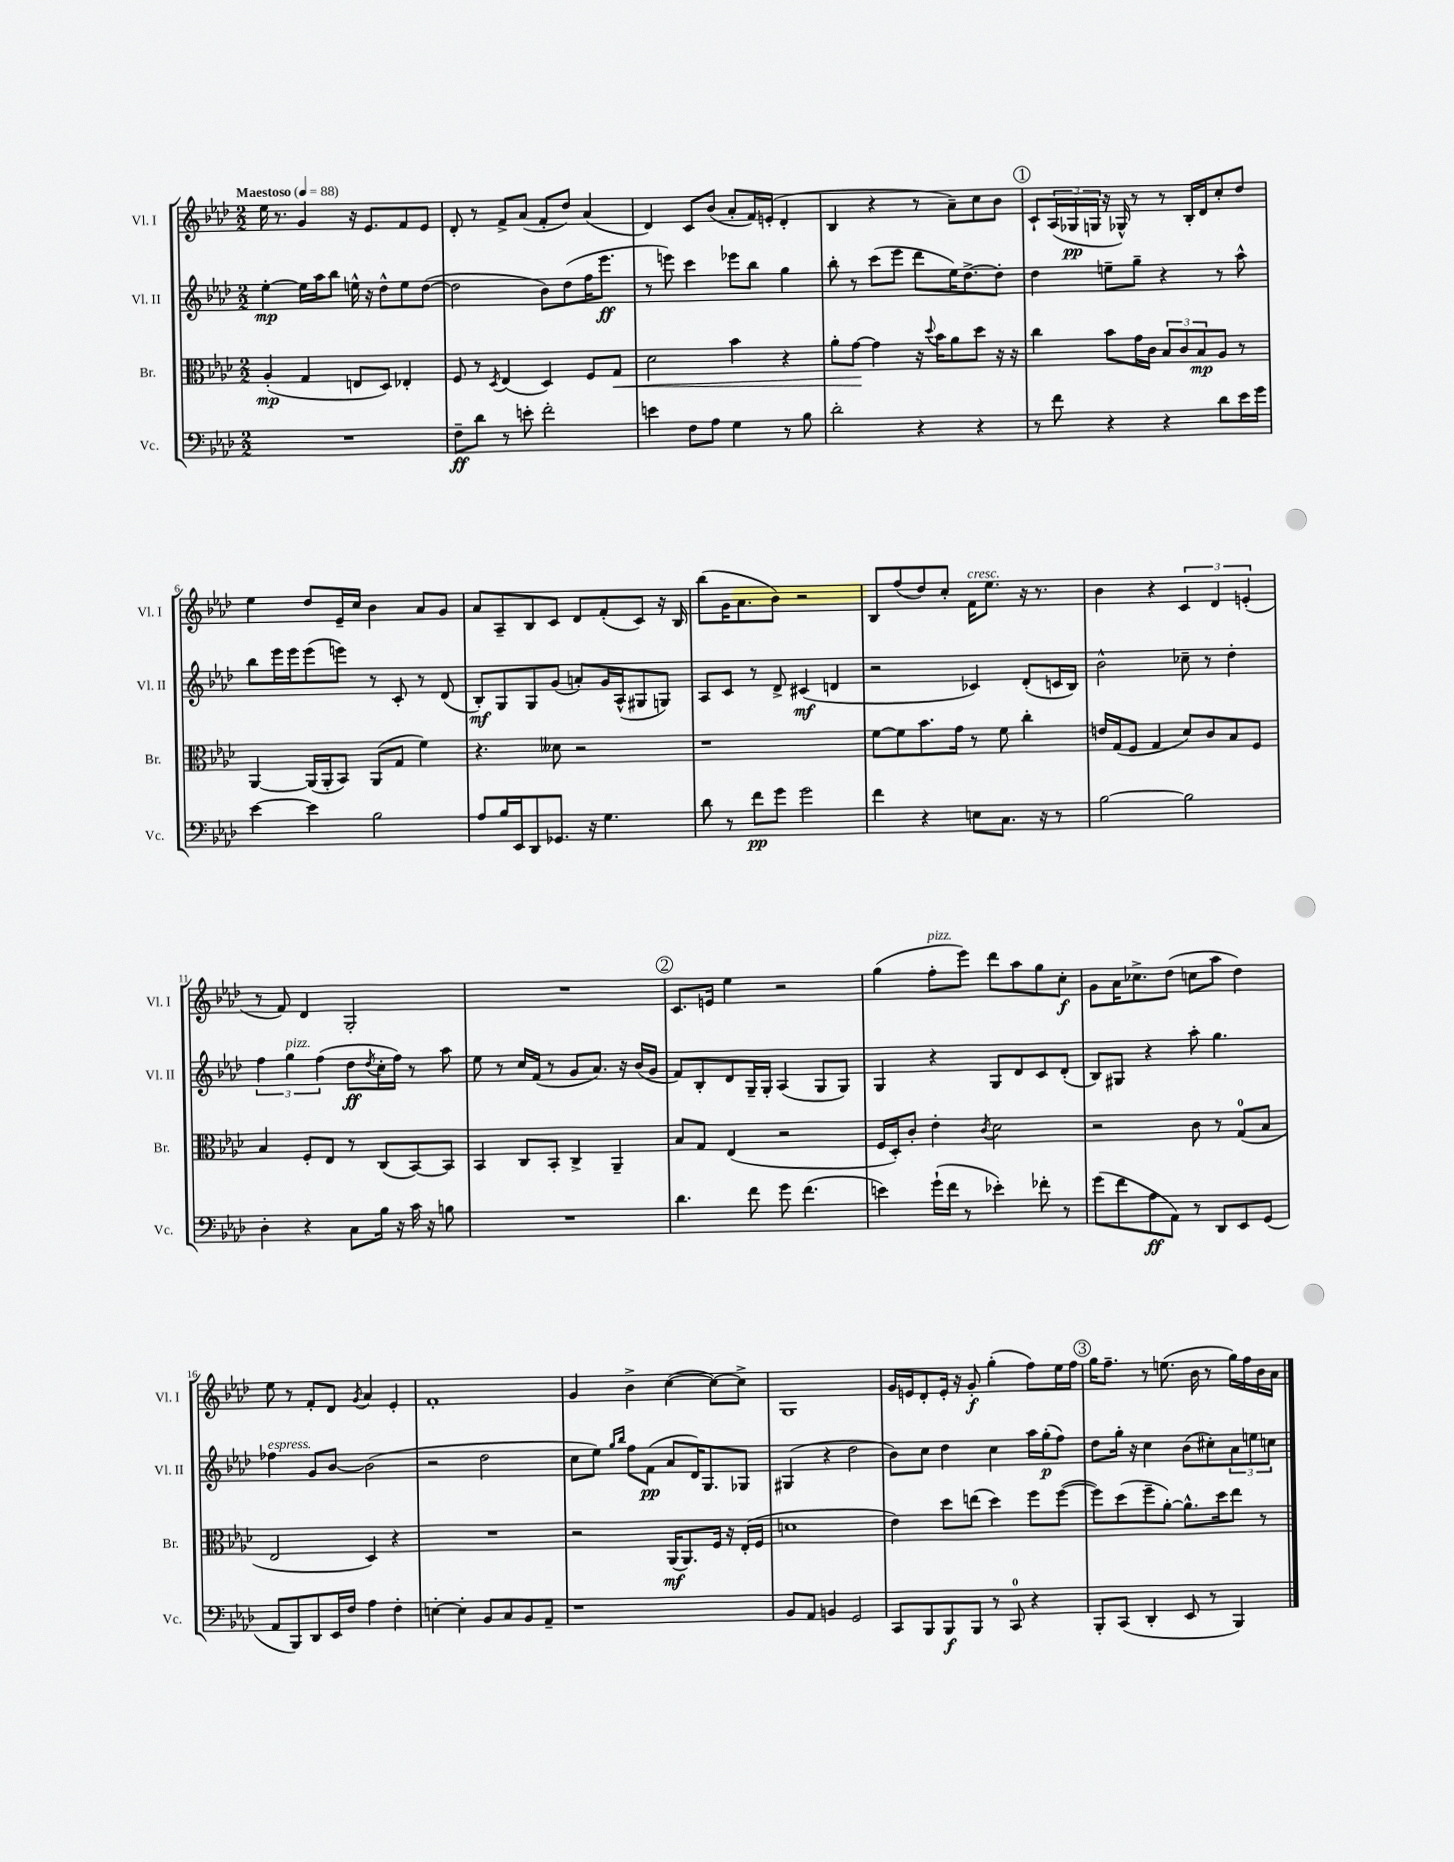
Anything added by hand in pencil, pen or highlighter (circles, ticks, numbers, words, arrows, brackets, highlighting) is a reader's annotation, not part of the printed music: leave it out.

**kern	**dynam	**kern	**dynam	**kern	**dynam	**kern	**dynam
*part4	*part4	*part3	*part3	*part2	*part2	*part1	*part1
*staff4	*staff4	*staff3	*staff3	*staff2	*staff2	*staff1	*staff1
*I"Vc.	*	*I"Br.	*	*I"Vl. II	*	*I"Vl. I	*
*I'Vc.	*	*I'Br.	*	*I'Vl. II	*	*I'Vl. I	*
*clefF4	*	*clefC3	*	*clefG2	*	*clefG2	*
*k[b-e-a-d-]	*	*k[b-e-a-d-]	*	*k[b-e-a-d-]	*	*k[b-e-a-d-]	*
*M2/2	*	*M2/2	*	*M2/2	*	*M2/2	*
*MM88	*	*MM88	*	*MM88	*	*MM88	*
=1	=1	=1	=1	=1	=1	=1	=1
!	!	!	!	!	!	!LO:TX:a:B:t=Maestoso	!
1r	.	(4A-'/	mp	[4ee-'\	mp	16ee-\	.
.	.	.	.	.	.	8.r	.
.	.	4G/	.	16ee-\LL]	.	4g/	.
.	.	.	.	16aa-\J	.	.	.
.	.	.	.	8bb-\J	.	.	.
.	.	8En/L	.	16een^^\	.	16r	.
.	.	.	.	16r	.	8.e-/L	.
.	.	8D-/J)	.	8dd-^^\L	.	.	.
.	.	4E-X'/	.	8ee\	.	8f/	.
.	.	.	.	([8dd-\J	.	8e-/J	.
=2	=2	=2	=2	=2	=2	=2	=2
8F~\L	ff	8F/	.	2dd-\]	.	8d-'/	.
8d-\J	.	8r	.	.	.	8r	.
.	.	8qD-/	.	.	.	.	.
8r	.	(4E-/	.	.	.	8f^/L	.
8en'\	.	.	.	.	.	(8a-/J	.
2f'\	.	4D-/)	.	8b-\L)	.	8f'/L	.
.	.	.	.	(8dd-\	.	8dd-/J)	.
.	.	8F/L	.	16ff\K	.	(4a-/	.
.	.	.	.	8.eee-\J	ff	.	.
!	!	!	!LO:HP:b	!	!	!	!
.	.	8G/J	<	.	.	.	.
=3	=3	=3	=3	=3	=3	=3	=3
4en\	.	2d-\	.	8r	.	4d-/)	.
.	.	.	.	8eeen\)	.	.	.
8F\L	.	.	.	4ccc\	.	8c/L	.
8A-\J	.	.	.	.	.	(8b-/J	.
4G\	.	4b-\	.	8eee-X\L	.	8a-'/L	.
.	.	.	.	8bb-\J	.	16f/L)	.
.	.	.	.	.	.	(16en'/JJ	.
8r	.	4r	.	4gg\	.	4d-'/	.
8B-\	.	.	.	.	.	.	.
=4	=4	=4	=4	=4	=4	=4	=4
2d-'\	.	8a-'\L	.	8bb-'\	.	4B-/	.
.	.	[8g\J	.	8r	.	.	.
.	.	4g\]	[	(8ccc\L	.	4r	.
.	.	.	.	8eee-\J	.	.	.
4r	.	16r	.	8ddd-\L	.	8r	.
.	.	8qqdd-/	.	.	.	.	.
.	.	16b-\KL	.	.	.	.	.
.	.	8a-\	.	16ee-\K)	.	8a-~\L)	.
.	.	.	.	[8.dd-^\	.	.	.
4r	.	8dd-\J	.	.	.	8cc\	.
.	.	16r	.	8dd-'\J]	.	8b-\J	.
.	.	16r	.	.	.	.	.
!!LO:REH:place=s1:t=1
=5	=5	=5	=5	=5	=5	=5	=5
8r	.	4cc\	.	4dd-\	.	8c`/L	.
8f\	.	.	.	.	.	(24A-/L	.
.	.	.	.	.	.	24G-X/	pp
.	.	.	.	.	.	24Gn/JJ	.
4r	.	8b-\L	.	8een~\L	.	16r	.
.	.	.	.	.	.	16G-X^^/)	.
.	.	16g\L	.	8gg~\J	.	8r	.
.	.	16c\JJ	.	.	.	.	.
4r	.	12B-/L	.	4r	.	8r	.
.	.	12c/	.	.	.	.	.
.	.	.	.	.	.	16B-'/LL	.
.	.	12B-/	mp	.	.	.	.
.	.	.	.	.	.	16d-/J	.
8d-\L	.	8A-/J	.	8r	.	8cc'/	.
16e-\L	.	8r	.	8aa-^^\	.	8dd-/J	.
16g\JJ	.	.	.	.	.	.	.
!!LO:LB:g=z
=6	=6	=6	=6	=6	=6	=6	=6
[4e-\	.	[4AA-/	.	8bb-\L	.	4ee-\	.
.	.	.	.	16eee-\L	.	.	.
.	.	.	.	16eee-\J	.	.	.
4e-\]	.	(16AA-/LL]	.	(8eee-\	.	8dd-/L	.
.	.	16AA-'/J	.	.	.	.	.
.	.	8BB-/J)	.	8eeen\J)	.	16e-~/L	.
.	.	.	.	.	.	16cc/JJ	.
2B-\	.	(8AA-/L	.	8r	.	4b-\	.
.	.	8G/J	.	8c'/	.	.	.
.	.	4f\)	.	8r	.	8a-/L	.
.	.	.	.	(8d-/	.	8g/J	.
=7	=7	=7	=7	=7	=7	=7	=7
8A-/L	.	4.r	.	8B-'/L)	mf	8a-/L	.
16B-/L	.	.	.	8G/	.	8A-~/	.
16EE-/J	.	.	.	.	.	.	.
8DD-/	.	.	.	8G/	.	8B-/	.
8.GG-X/J	.	8d--X\	.	(8g/J	.	8c/J	.
.	.	2r	.	8an'/L)	.	8d-/L	.
16r	.	.	.	.	.	.	.
4.G\	.	.	.	16g/L	.	(8f'/	.
.	.	.	.	(16A-^^/J	.	.	.
.	.	.	.	8G#X/	.	8c/J)	.
.	.	.	.	8Gn/J)	.	16r	.
.	.	.	.	.	.	16B-/	.
=8	=8	=8	=8	=8	=8	=8	=8
8d-\	.	1r	.	8A-/L	.	(8bb-\L	.
8r	.	.	.	8c/J	.	16g\K	.
.	.	.	.	.	.	8.a-\	.
8f\L	pp	.	.	8r	.	.	.
8g\J	.	.	.	8d-^/	.	8b-\J)	.
2g\	.	.	.	(4c#X/	mf	2r	.
.	.	.	.	4dn/	.	.	.
=9	=9	=9	=9	=9	=9	=9	=9
4f\	.	[8f\L	.	2r	.	8B-/L	.
.	.	8f\]	.	.	.	(8ff/	.
4r	.	8.b-\	.	.	.	8dd-/)	.
.	.	.	.	.	.	8cc'/J	.
.	.	16g\Jk	.	.	.	.	.
!	!	!	!	!	!	!LO:TX:a:i:t=cresc.	!
8En\L	.	8r	.	4c-X/)	.	16f\KL	.
.	.	.	.	.	.	8.ee-\J	.
8.C\J	.	8f\	.	.	.	.	.
.	.	4cc'\	.	(8d-'/L	.	16r	.
16r	.	.	.	.	.	8.r	.
8r	.	.	.	16cn/L	.	.	.
.	.	.	.	16B-/JJ)	.	.	.
=10	=10	=10	=10	=10	=10	=10	=10
[2B-\	.	16en/LL	.	2b-^^\	.	4b-\	.
.	.	(16G/J	.	.	.	.	.
.	.	8F/J	.	.	.	.	.
.	.	4G/	.	.	.	4r	.
2B-\]	.	8d-/L)	.	8cc-X~\	.	6c/	.
.	.	8c/	.	8r	.	.	.
.	.	.	.	.	.	6d-/	.
.	.	8B-/	.	4dd-'\	.	.	.
.	.	.	.	.	.	(6en'/	.
.	.	8F/J	.	.	.	.	.
!!LO:LB:g=z
=11	=11	=11	=11	=11	=11	=11	=11
4D-'\	.	4B-/	.	6ff\	.	8r	.
.	.	.	.	.	.	8f/)	.
!	!	!	!	!LO:TX:a:i:t=pizz.	!	!	!
.	.	.	.	6gg\	.	.	.
4r	.	8F'/L	.	.	.	4d-/	.
.	.	.	.	(6ff\	.	.	.
.	.	8E-/J	.	.	.	.	.
8C\L	.	8r	.	8dd-\L	ff	2G'/	.
.	.	.	.	8qdd-/	.	.	.
16B-\Jk	.	(8C/L	.	16cc'\L	.	.	.
16r	.	.	.	16ff\JJ)	.	.	.
16c\	.	[8BB-/)	.	8r	.	.	.
16r	.	.	.	.	.	.	.
8Bn\	.	8BB-/J]	.	8aa-\	.	.	.
=12	=12	=12	=12	=12	=12	=12	=12
1r	.	4BB-/	.	8ee-\	.	1r	.
.	.	.	.	8r	.	.	.
.	.	8C/L	.	16cc/LL	.	.	.
.	.	.	.	(16f/JJ	.	.	.
.	.	8BB-'/J	.	8r	.	.	.
.	.	4C^/	.	8g/L	.	.	.
.	.	.	.	8.a-/J)	.	.	.
.	.	4AA-~/	.	.	.	.	.
.	.	.	.	16r	.	.	.
.	.	.	.	(16b-/LL	.	.	.
.	.	.	.	16g/JJ	.	.	.
!!LO:REH:place=s1:t=2
=13	=13	=13	=13	=13	=13	=13	=13
4.d-\	.	8B-/L	.	8f/L)	.	8.c/L	.
.	.	8G/J	.	8B-'/	.	.	.
.	.	.	.	.	.	16en/Jk	.
.	.	(4E-/	.	8d-/	.	4ee-\	.
8f\	.	.	.	16G~/L	.	.	.
.	.	.	.	16G'/JJ	.	.	.
8g\	.	2r	.	(4A-/	.	2r	.
(4.f\	.	.	.	.	.	.	.
.	.	.	.	8G/L	.	.	.
.	.	.	.	8G/J)	.	.	.
=14	=14	=14	=14	=14	=14	=14	=14
4en\)	.	16F/LL	.	4G/	.	(4gg\	.
.	.	16D-'/J)	.	.	.	.	.
.	.	8c'/J	.	.	.	.	.
!	!	!	!	!	!	!LO:TX:a:i:t=pizz.	!
(16g`\LL	.	4e-'\	.	4r	.	8ff'\L	.
16f\JJ	.	.	.	.	.	.	.
8r	.	.	.	.	.	8eee-\J)	.
.	.	8qc/	.	.	.	.	.
4e-X'\)	.	2d-\	.	8G/L	.	8ddd-\L	.
.	.	.	.	8d-/	.	8aa-\	.
8f-X'\	.	.	.	8c/	.	8gg\	.
8r	.	.	.	(8d-'/J	.	8cc'\J	f
=15	=15	=15	=15	=15	=15	=15	=15
(8g\L	.	2r	.	8B-/L)	.	8g\L	.
8f\	.	.	.	8G#X/J	.	16a-\K	.
.	.	.	.	.	.	8.cc-X^\	.
8A-\	ff	.	.	4r	.	.	.
8AA-\J)	.	.	.	.	.	(8dd-\J	.
8r	.	8c\	.	8aa-'\	.	8ccn\L	.
8DD-/L	.	8r	.	4.gg\	.	8aa-\J	.
8EE-/	.	(8G/L	.	.	.	4dd-\)	.
(8GG/J	.	8B-/J	.	.	.	.	.
!!LO:LB:g=z
=16	=16	=16	=16	=16	=16	=16	=16
!	!	!	!	!LO:TX:a:i:t=espress.	!	!	!
8AA-/L	.	2E-/	.	4ff-X\	.	8ee-\	.
8BBB-/)	.	.	.	.	.	8r	.
8DD-/	.	.	.	8g/L	.	8f'/L	.
16EE-/L	.	.	.	[8b-/J	.	8d-/J	.
16F/JJ	.	.	.	.	.	.	.
.	.	.	.	.	.	8qg/	.
4A-\	.	4D-/)	.	(2b-\]	.	4a-/	.
4F'\	.	4r	.	.	.	4e-'/	.
=17	=17	=17	=17	=17	=17	=17	=17
[4En'\	.	1r	.	2r	.	1f'	.
4E'\]	.	.	.	.	.	.	.
8BB-/L	.	.	.	2dd-\	.	.	.
8C/	.	.	.	.	.	.	.
8BB-/	.	.	.	.	.	.	.
8AA-~/J	.	.	.	.	.	.	.
=18	=18	=18	=18	=18	=18	=18	=18
1r	.	2r	.	8cc\L	.	4g/	.
.	.	.	.	8ee-\J)	.	.	.
.	.	.	.	16qqgg/LL	.	.	.
.	.	.	.	16qqbb-/JJ	.	.	.
.	.	.	.	8ff\L	.	4b-^\	.
.	.	.	.	(8f\J	pp	.	.
.	.	(16AA-/KL	mf	8a-/L	.	([4cc\	.
.	.	8.AA-/)	.	.	.	.	.
.	.	.	.	16d-/K)	.	.	.
.	.	.	.	8.G/	.	.	.
.	.	16F/Jk	.	.	.	8cc\L_)	.
.	.	16r	.	.	.	.	.
.	.	(16E-'/LL	.	8G-X/J	.	8cc^\J]	.
.	.	16F/JJ	.	.	.	.	.
=19	=19	=19	=19	=19	=19	=19	=19
8BB-/L	.	1dn	.	(4G#X/	.	1G	.
8AA-/J	.	.	.	.	.	.	.
4BBn/	.	.	.	4r	.	.	.
2GG/	.	.	.	2dd-\	.	.	.
=20	=20	=20	=20	=20	=20	=20	=20
8CC/L	.	4e-\)	.	8b-\L)	.	16g/LL	.
.	.	.	.	.	.	16en/J	.
8BBB-/	.	.	.	8cc\J	.	8d-'/	.
8BBB-/	f	8dd-\L	.	4dd-\	.	16e'/Jk	.
.	.	.	.	.	.	16r	.
8BBB-/J	.	(8een\J	.	.	.	8g'/	f
8r	.	4dd-\)	.	4cc\	.	(4gg'\	.
8CC/	.	.	.	.	.	.	.
4r	.	8ff\L	.	16aa-\LL	.	8ff\L)	.
.	.	.	.	(16gg'\J	p	.	.
.	.	([8ff\J	.	8ff\J)	.	16ee-\L	.
.	.	.	.	.	.	16ff\JJ	.
!!LO:REH:place=s1:t=3
=21	=21	=21	=21	=21	=21	=21	=21
8BBB-'/L	.	8ff\L])	.	8dd-\L	.	16gg\KL	.
.	.	.	.	.	.	8.ff~\J	.
(8CC/J	.	(8dd-\	.	16gg'\Jk	.	.	.
.	.	.	.	16r	.	.	.
4DD-'/	.	8ff~\	.	4cc\	.	8r	.
.	.	[8a-'\J)	.	.	.	(8.een\	.
8EE-/	.	8.a-^^\L]	.	(8b-\L	.	.	.
.	.	.	.	.	.	16b-\	.
8r	.	.	.	8cc#X'\)	.	8r	.
.	.	16dd-\k	.	.	.	.	.
4BBB-/)	.	8ee-\J	.	12a-\	.	16gg\LL)	.
.	.	.	.	.	.	16ff\	.
.	.	.	.	12een\	.	.	.
.	.	8r	.	.	.	16b-\	.
.	.	.	.	12ccn\J	.	.	.
.	.	.	.	.	.	16a-\JJ	.
==	==	==	==	==	==	==	==
*-	*-	*-	*-	*-	*-	*-	*-
